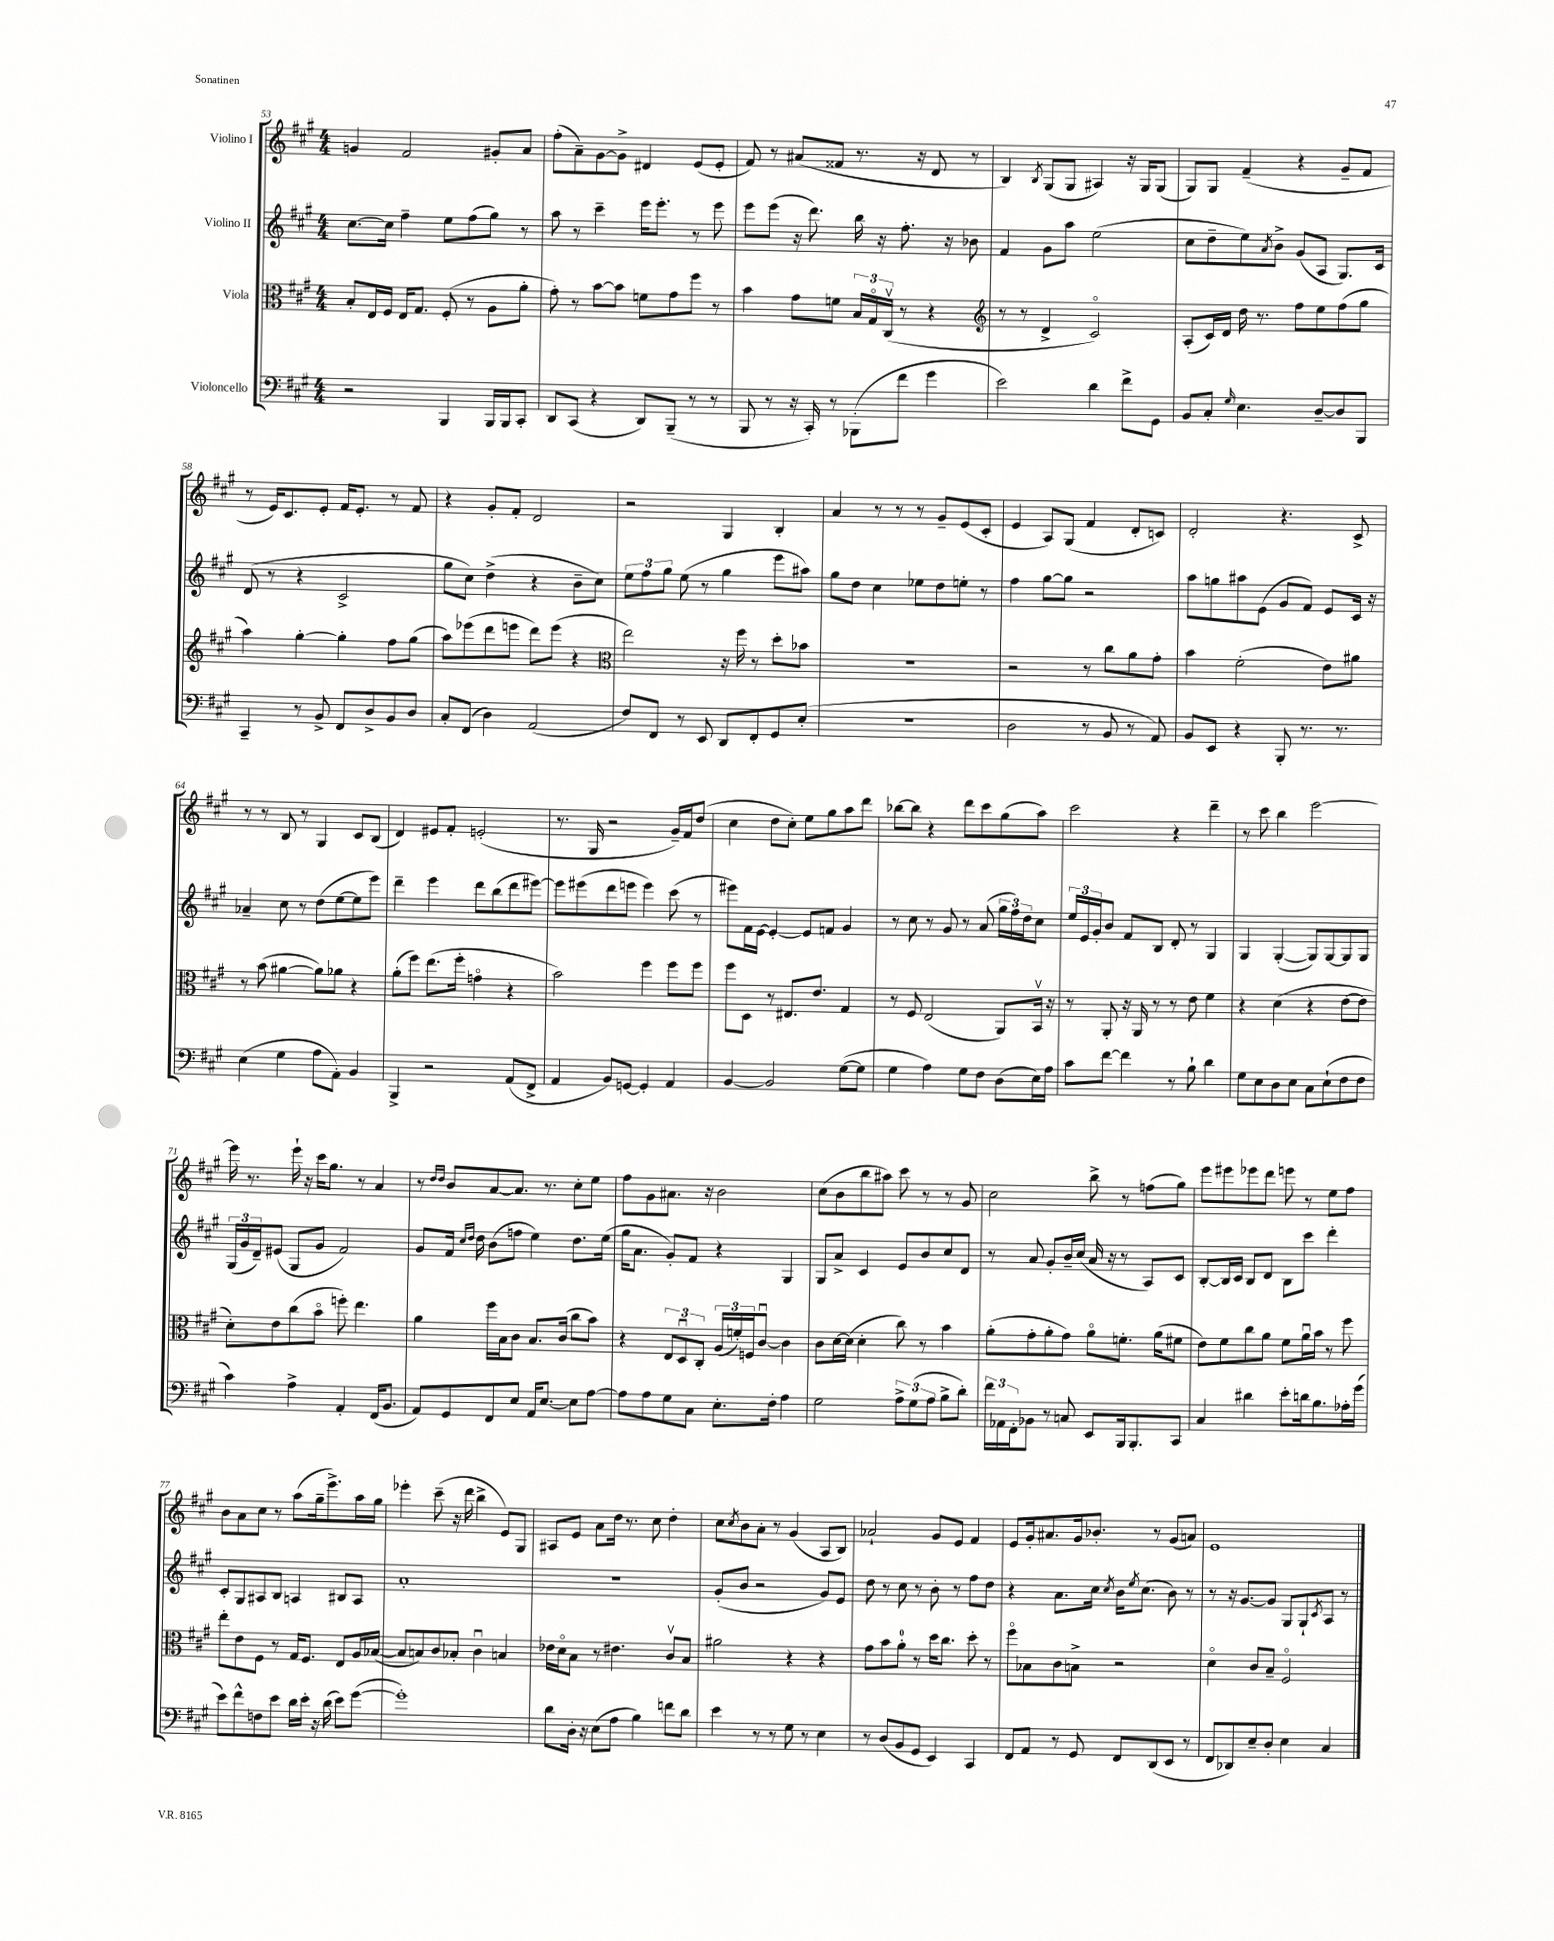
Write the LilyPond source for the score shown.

<<
\new StaffGroup <<
\new Staff = "s0" \with { instrumentName = "Violino I" } {
    \clef treble \key a \major \numericTimeSignature \time 4/4
    g'4 fis'2 gis'8-. a'8 |
    fis''8-.( a'8--) gis'8~ gis'8-> dis'4 e'8( e'8-. |
    fis'8) r8 ais'8( fisis'8 r8. r16 d'8 r8 |
    b4) \acciaccatura { b8 } gis8( gis8 ais4) r16 gis16 gis8( |
    gis8) gis8 fis'4--( r4 gis'8-- fis'8 |
    r8 e'16) cis'8. e'8-. fis'16 e'8.-. r8 fis'8 |
    r4 gis'8-. fis'8-. d'2 |
    r2 gis4 b4-. |
    a'4 r8 r8 r8 gis'8-- e'8( cis'8-. |
    e'4 a8) gis8( fis'4 d'8-. c'8) |
    d'2-. r4. cis'8-> |
    r8 r8 b8 r8 gis4 cis'8 b8( |
    d'4) eis'8 fis'8-. e'2-.( |
    r8. gis16 r2 gis'16--) fis'16 d''8( |
    cis''4 d''8 cis''8-.) e''8 gis''8 a''8 d'''8 |
    bes''8~ bes''8 r4 d'''8 cis'''8 gis''8( a''8) |
    cis'''2 r4 d'''4-- |
    r8 cis'''8 b''4 e'''2~ |
    e'''16 r8. e'''16-! r16 cis'''16 gis''8. r8 a'4 |
    r8 \grace { d''16 d''16 } b'8 a'8~ a'8. r8. cis''8-. e''8 |
    fis''8 gis'8 ais'8. r16 b'2 |
    cis''8( b'8 b''8 ais''8) cis'''8 r8 r8 gis'8 |
    cis''2 b''8-> r8 f''8( gis''8) |
    e'''8 eis'''8 ees'''8 d'''8 e'''8 r8 e''8 fis''8 |
    b'8 a'8 cis''8 r8 a''8( gis''16-- e'''8.->) a''16 gis''16 |
    ees'''4-. cis'''8--( r16 d'''16 b''4-> e'8) gis8 |
    ais8 e'8 a'8 d''16 r8. cis''8 d''4-. |
    cis''8 \acciaccatura { cis''8 } b'8 a'8-. r8 gis'4( a8 b8) |
    aes'2-! gis'8 e'8 fis'4 |
    e'8 gis'16-. ais'8. gis'16 bes'8.-. r8 gis'8( a'8) |
    e'1 \bar "|." |
}
\new Staff = "s1" \with { instrumentName = "Violino II" } {
    \clef treble \key a \major \numericTimeSignature \time 4/4
    cis''8.~ cis''16 fis''4-- e''8 fis''8( gis''8) r8 |
    a''8 r8 cis'''4-- e'''16 e'''8.-. r8 e'''8 |
    e'''8 e'''8( r16 d'''8.) b''16 r16 fis''8.-. r16 bes'8 |
    fis'4 gis'8 a''8 e''2( |
    cis''8 d''8-- e''8) \acciaccatura { a'8 } b'8-> gis'8( a8 gis8.) cis'16 |
    d'8( r8 r4 cis'2-> |
    gis''8 cis''8) d''4->( r4 b'8-- cis''8) |
    \tuplet 3/2 { e''8 fis''8 gis''8 } e''8( r8 gis''4 e'''8 ais''8) |
    gis''8 d''8 cis''4 ees''8 d''8 e''8-. r8 |
    fis''4 gis''8~ gis''8 r2 |
    a''8 g''8 ais''8 e'8( gis'8 fis'8) e'8 cis'16 r16 |
    aes'4-- cis''8 r8 d''8( e''8~ e''8 e'''8) |
    d'''4-- e'''4 d'''8 b''8( d'''8 eis'''8~) |
    eis'''8 eis'''8( d'''8 e'''8 e'''4) cis'''8( r8 |
    eis'''8) fis'16 e'16~ e'4~-. e'8 f'8 gis'4 |
    r8 cis''8 r8 gis'8 r8 a'8( \tuplet 3/2 { gis''16 fis''16) d''16 } cis''8 |
    \tuplet 3/2 { e''16 e'16 gis'16-. } b'8 fis'8 b8 d'8-. r8 gis4 |
    gis4 gis4~-.( gis8) gis8~ gis8 gis8 |
    \tuplet 3/2 { gis16( gis'16 d'16--) } eis'8( gis8 gis'8 fis'2) |
    gis'8 fis'16 \grace { cis''16 d''16 } d''16 b'8( f''8 e''4) d''8. e''16( |
    gis''16 a'8. gis'8-.) fis'8 r4 gis4 |
    gis8 a'8-> cis'4 e'8 b'8 cis''8 d'8 |
    r8 a'8 gis'8-. b'16-- cis''16( a'16 r16 r8 a8) cis'8 |
    b8~-. b16 cis'16 b8 d'8 b8 cis'''8 d'''4-. |
    cis'8-. gis8 ais8 b8 a4 bis8 a8 |
    a'1-. |
    R1 |
    gis'8-.( b'8 r2 gis'8) e'8 |
    d''8 r8 cis''8 r8 b'8-. r8 fis''8 d''8 |
    r4 a'8. cis''16 \acciaccatura { cis''8 } b'16 \acciaccatura { e''8 } cis''8.( b'8) r8 |
    r8 r16 gis'8.~ gis'8 gis8 gis8-! \acciaccatura { cis'8 } a8 r8 \bar "|." |
}
\new Staff = "s2" \with { instrumentName = "Viola" } {
    \clef alto \key a \major \numericTimeSignature \time 4/4
    b8-. e16 fis16 e16 gis8. fis8-.( r8 a8 a'8-. |
    gis'8-.) r8 b'8~ b'8 f'8 gis'8 fis''8 r8 |
    b'4 gis'8 f'8 \tuplet 3/2 { b16 gis16\flageolet cis16\upbow( } r8 r4 |
    \clef treble r8 r8 d'4-> cis'2\flageolet) |
    a8-.( cis'16) d'16 d''16 r8. fis''8 e''8 fis''8( gis''8 |
    a''4) gis''4~-. gis''4-. fis''8 gis''8( |
    a''8) ees'''8( d'''8 e'''8 d'''8) e'''8( r4 |
    \clef alto e''2) r16 fis''16 r8 d''8-. bes'8 |
    R1 |
    r2 r8 cis''8 a'8 gis'8-. |
    b'4 fis'2-.( e'8) ais'8 |
    r8 b'8( ais'4~ ais'8) aes'8 r4 |
    a'8-.( fis''8) e''8.( fis''16-. g'4\flageolet r4 |
    b'2) fis''4 fis''8 fis''8 |
    fis''8 d8 r8 eis8. e'8. gis4 |
    r8 fis8 e2( a,8) b,16\upbow r16 |
    r8 a,8-. r16 a,16 r8 r8 e'8 fis'4 |
    r4 d'4( r4 e'8~ e'8 |
    d'8-.) e'8 cis''8( b'8\flageolet f''8-.) e''4. |
    a'4 fis''16 b16 cis'8 b8. cis'16( cis''8 b'8) |
    r4 \tuplet 3/2 { e8 d8\downbow cis8-. } \tuplet 3/2 { a16( f'16-.) f16 } cis'8~\downbow cis'4 |
    cis'8 d'16~ d'16( d'4-. cis''8) r8 b'4 |
    a'8-.( gis'8-. a'8-. gis'8) a'8\flageolet f'8.-. a'16( fis'8 |
    e'8) fis'8 cis''8 a'8 fis'8 a'16\downbow b'16 r8 fis''8 |
    e''8-. e'8 fis8 r8 gis16 fis8. e8 a16 bes16~( |
    bes8 b8) cis'8 bes8-. cis'4\downbow b4 |
    ees'16 d'16\flageolet b8 r8 eis'4. cis'8\upbow b8 |
    ais'2 r4 r4 |
    gis'8 b'8 a'8-0-. r8 d''16 cis''8. d''8-. r8 |
    fis''8\flageolet bes8 cis'8 b8-> r2 |
    d'4\flageolet cis'8 b8-- fis2\flageolet \bar "|." |
}
\new Staff = "s3" \with { instrumentName = "Violoncello" } {
    \clef bass \key a \major \numericTimeSignature \time 4/4
    r2 b,,4 b,,16 b,,16 cis,8-. |
    d,8 cis,8( r4 d,8) b,,8--( r8 r8 |
    b,,8 r8 r16 cis,16-.) r8 bes,,8-.( fis'8 gis'4 |
    e'2) d'4 fis'8-> gis,8 |
    b,8 cis8-. \grace { gis16 } e4. d8~-- d8 b,,8 |
    cis,4-- r8 b,8-> fis,8 d8-> b,8 d8 |
    cis8-. fis,8( d4) a,2( |
    fis8) fis,8 r8 e,8 d,8 fis,8-. gis,8 e8-.( |
    R1 |
    d2 r8 b,8 r8 a,8) |
    b,8 e,8 r4 b,,8-. r8. r8. |
    e4( gis4 a8 a,8-.) b,4 |
    b,,4-> r2 a,8( fis,8-> |
    a,4 b,8) g,8~ g,4-. a,4 |
    b,4~ b,2 gis8~( gis8 |
    gis4 a4) gis8 fis8 d8( e16) a16 |
    cis'8 fis'8~ fis'4 r8 b8-! d'4 |
    gis8 e8 d8 e8 cis8 e8-!( fis8 fis8 |
    cis'4) a4-> a,4-. fis,16( b,8. |
    a,8) gis,8 fis,8 e8 a,16 e8.~ e8 a8~ |
    a8 a8 gis8 cis8 e8.-. fis16-. a4 |
    gis2 \tuplet 3/2 { a8-> gis8( a8 } b8-> d'8-.) |
    \tuplet 3/2 { fis'16 aes,16 fis,16-. } bes,8 r8 c8 e,8 b,,16 b,,8.-. cis,8 |
    cis4 dis'4 e'8-. d'16 b8. aes16-. gis'16( |
    e'8) fis'8-^ f8 e'8 d'16 e'16-. r16 d'16( e'8) gis'8~( |
    gis'1-.) |
    d'8 d16-. r16 e8( a8 b4) f'8 d'8 |
    e'4 r8 r8 gis8 r8 e4 |
    r8 d8( b,8 gis,8 e,4) cis,4 |
    fis,8 a,8 r8 gis,8 fis,8 d,8( e,8 r8 |
    fis,8 des,8) e8-- d8-. e4 cis4 \bar "|." |
}
>>
>>
\layout { \context { \Score currentBarNumber = #53 } }
